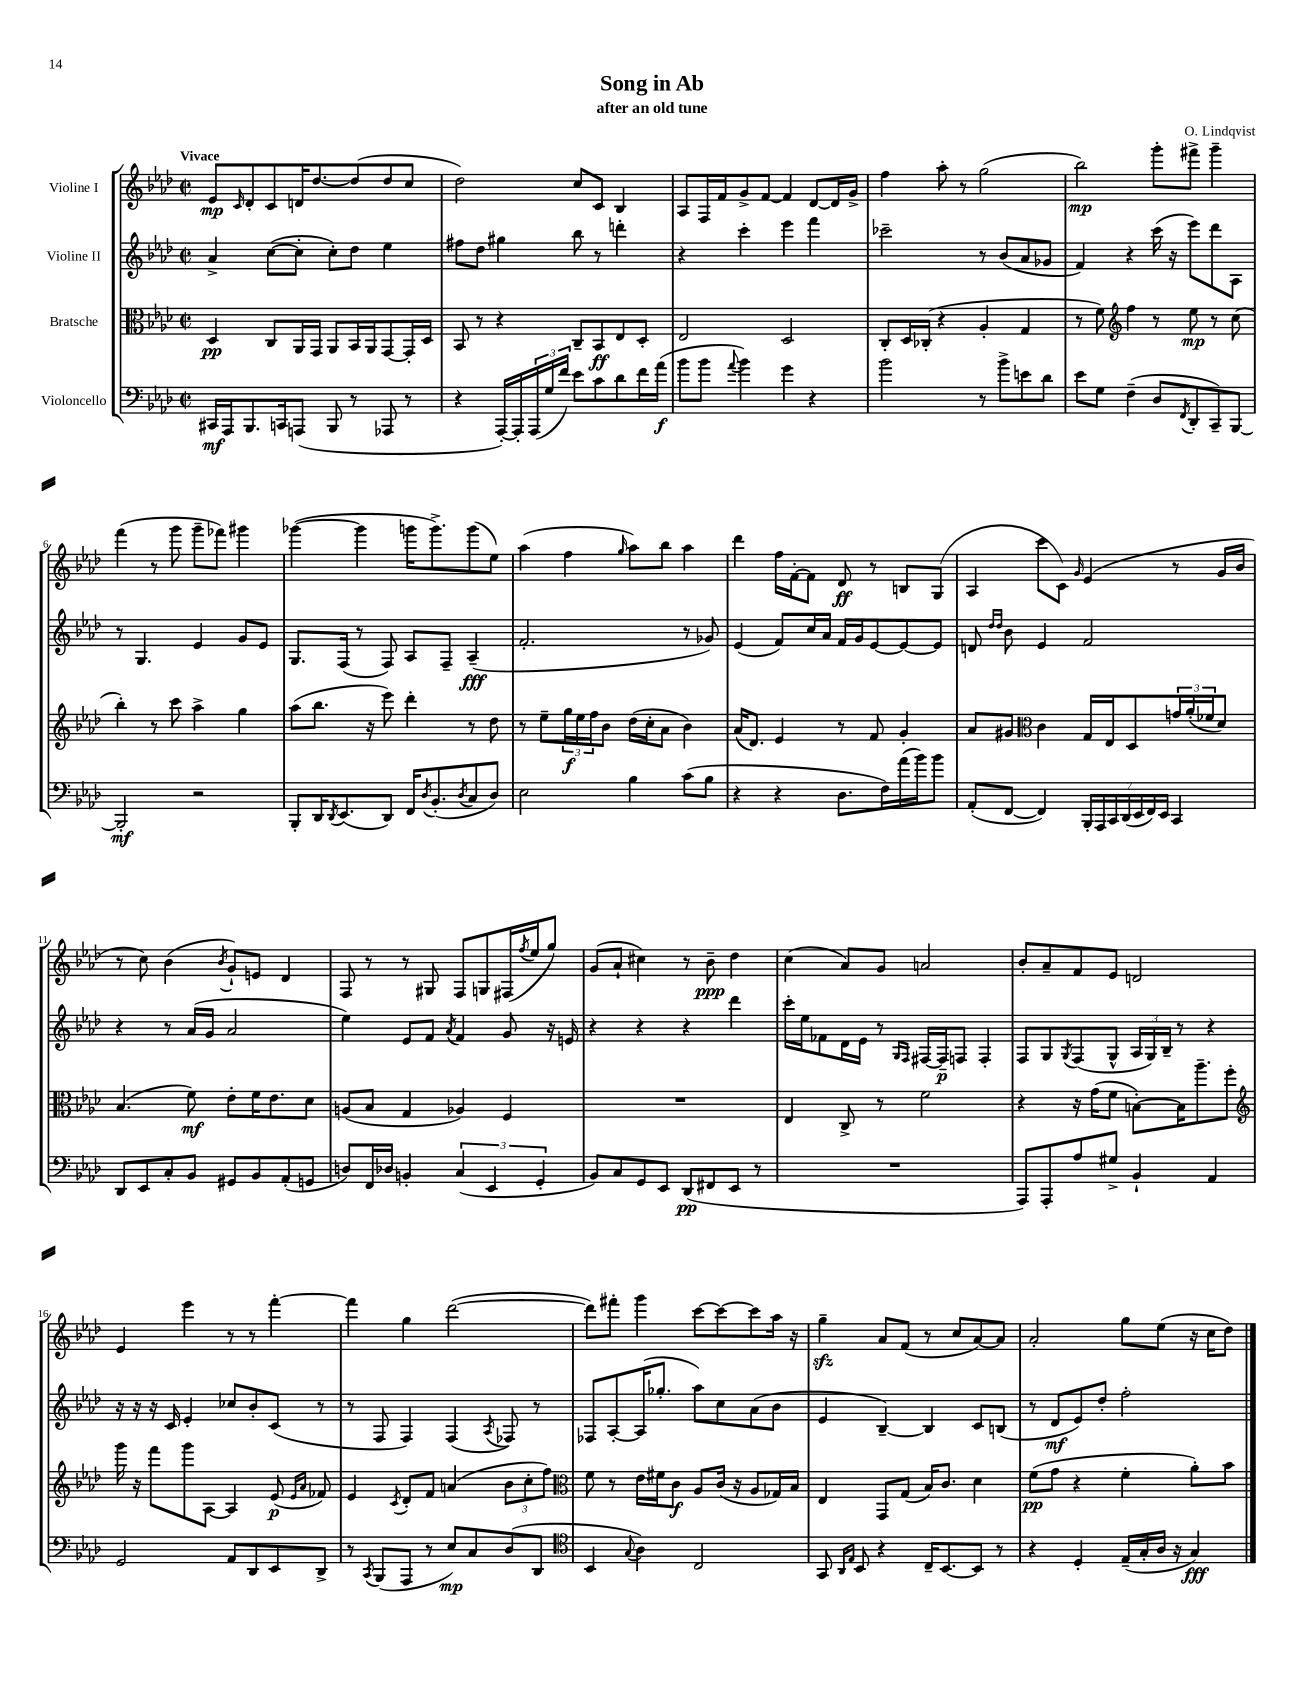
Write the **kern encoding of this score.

**kern	**kern	**kern	**kern
*staff4	*staff3	*staff2	*staff1
*clefF4	*clefC3	*clefG2	*clefG2
*k[b-e-a-d-]	*k[b-e-a-d-]	*k[b-e-a-d-]	*k[b-e-a-d-]
*M2/2	*M2/2	*M2/2	*M2/2
*met(c|)	*met(c|)	*met(c|)	*met(c|)
16CC#	4D-	4a-^	8e-
16AAA-	.	.	.
.	.	.	16qqc
8.BBB-	.	.	8d-'
.	8C	([8cc	8c
16CC	.	.	.
(8AAA	16AA-	8cc']	16d
.	16GG	.	[8.dd-
8BBB-	8AA-	8cc')	.
8r	16BB-	8dd-	(8dd-]
.	16AA-	.	.
8AAA-	[8GG	4ee-	8dd-
8r	16GG']	.	8cc
.	16D-	.	.
=	=	=	=
4r	8BB-	8ff#	2dd-)
.	8r	8dd-	.
[16AAA-')	4r	4gg#	.
16AAA-']	.	.	.
(24AAA-	.	.	.
24G	.	.	.
24f)	.	.	.
8e-	8C~	8bb-	8cc
8c	8BB-	8r	8c
8d-	8E-	4ddd'	4B-
16f	8D-'	.	.
(16a-	.	.	.
=	=	=	=
8b-	2E-	4r	8A-
8b-	.	.	16F
.	.	.	16f
8qqa-	.	.	.
4b-)	.	4ccc'	8g^
.	.	.	[8f
4g	2D-	4eee-	4f]
4r	.	4fff	[8d-
.	.	.	16d-]
.	.	.	16g^
=	=	=	=
2b-	8C'	2ccc-~	4ff
.	16D-	.	.
.	(16C-'	.	.
.	4r	.	8aa-'
.	.	.	8r
8r	4A-'	8r	(2gg
8b-^	.	(8b-	.
8e	4G	8a-	.
8d-	.	8g-	.
=	=	=	=
8e-	8r	4f)	2bb-)
8G	8f)	.	.
*	*clefG2	*	*
(4F~	4ff	4r	.
8D-	8r	(16ccc	8ggg'
.	.	16r	.
8qFF	.	.	.
8DD-'	8ee-	8eee-)	8fff#^
8CC~)	8r	8ddd-	4ggg~
[8BBB-	(8cc	8A-	.
=	=	=	=
2BBB-']	4bb-')	8r	(4fff
.	.	4.G	.
.	8r	.	8r
.	8ccc	.	8ggg
2r	4aa-^	4e-	8ggg~
.	.	.	8fff-)
.	4gg	8g	4ggg#
.	.	8e-	.
=	=	=	=
8BBB-'	(8aa-	8.G	([4ggg-
16DD-	8.bb-	.	.
8qDD-	.	.	.
(8.EE-	.	(16F	.
.	.	8r	4ggg-]
.	16r	.	.
8DD-)	8eee-)	8F)	.
16FF	4ddd-'	8A-	16ggg
8qD-	.	.	.
(8.BB-'	.	.	8.ggg^)
.	.	8F~	.
8qD-	.	.	.
8C	8r	(4A-~	(8ggg
8D-)	8dd-	.	8ee-)
=	=	=	=
2E-	8r	2.f'	(4aa-
.	8ee-~	.	.
.	24gg	.	4ff
.	24ee-	.	.
.	24ff	.	.
.	8b-	.	.
.	.	.	16qqgg
4B-	(16dd-	.	8aa-)
.	16cc'	.	.
.	8a-	.	8bb-
(8c	4b-)	8r	4aa-
8B-	.	8g-)	.
=	=	=	=
4r	(16a-	(4e-	4ddd-
.	8.d-)	.	.
4r	4e-	8f)	16ff
.	.	.	[16f'
.	.	16cc	8f]
.	.	16a-	.
8.D-	8r	16f	8d-
.	.	16g	.
.	8f	[8e-	8r
16F)	.	.	.
(16a-	4g'	8e-_	8B
16b-)	.	.	.
8b-	.	8e-]	(8G
=	=	=	=
(8AA-'	8a-	8d	4A-
.	.	16qqdd-	.
.	.	16qqdd-	.
[8FF	8g#	8b-	.
*	*clefC3	*	*
4FF])	4c	4e-	8ccc
.	.	.	8c)
.	.	.	16qqg
28BBB-'	16G	2f	(4e-
28AAA-	.	.	.
.	16E-	.	.
28CC	.	.	.
(28DD-	.	.	.
.	8D-	.	.
28EE-	.	.	.
28FF)	.	.	.
28EE-	.	.	.
4CC	24g	.	8r
.	(24a-'	.	.
.	24f-	.	.
.	8d-)	.	16g
.	.	.	16b-
=	=	=	=
8DD-	(4.B-	4r	8r
8EE-	.	.	8cc)
8C'	.	8r	(4b-
8BB-	8f)	(16a-	.
.	.	16g	.
.	.	.	8qb-
8GG#	8e-'	2a-	8g`)
8BB-	16f	.	8e
.	8.e-	.	.
(8AA-'	.	.	4d-
8GG	8d-	.	.
=	=	=	=
8D)	(8A	4ee-)	8F
16FF	8B-	.	8r
16D-	.	.	.
4BB'	4G	8e-	8r
.	.	8f	8G#
.	.	8qa-	.
(6C	4A-)	4f	8F
.	.	.	8G
6EE-	.	.	.
.	4F	8g	(16F#
.	.	.	8qff
.	.	.	16ee-
6GG'	.	.	.
.	.	16r	8gg)
.	.	16e	.
=	=	=	=
8BB-)	1r	4r	(8g
8C	.	.	8a-`
8GG	.	4r	4cc#)
8EE-	.	.	.
(8DD-	.	4r	8r
8FF#	.	.	8b-~
8EE-	.	4ddd-	4dd-
8r	.	.	.
=	=	=	=
1r	4E-	16ccc'	(4cc
.	.	16ee-	.
.	.	8f-	.
.	8C^	16d-	8a-)
.	.	16e-	.
.	8r	8r	8g
.	.	16qqG	.
.	.	16qqF	.
.	2f	[16F#	2a
.	.	16F#~]	.
.	.	8F	.
.	.	4F'	.
=	=	=	=
8AAA-)	4r	8F	8b-'
8AAA-'	.	8G	8a-~
.	.	8qG	.
8A-	16r	(8F	8f
.	(16g	.	.
8G#^	8f	8G^^	8e-
4BB-`	[8B')	24A-	2d
.	.	24G)	.
.	.	24B-~	.
.	16B]	8r	.
.	8.aa-~	.	.
4AA-	.	4r	.
.	8ff'	.	.
=	=	=	=
*	*clefG2	*	*
2GG	16ggg	16r	4e-
.	16r	16r	.
.	8fff	16r	.
.	.	16c	.
.	8ggg	4e-'	4eee-
.	[8A-	.	.
8AA-	4A-]	8cc-	8r
8DD-	.	8b-'	8r
8EE-	(8e-	(8c	[4fff'
.	16qqe-	.	.
.	16qqa-	.	.
8DD-^	8f-)	8r	.
=	=	=	=
8r	4e-	8r	4fff]
8qCC	.	.	.
(8BBB-	.	8F	.
.	8qc	.	.
8AAA-	8d-'	4F)	4gg
8r	8f	.	.
8E-)	(4a	(4F	([2ddd-
8C	.	.	.
.	.	8qA-	.
(8D-	12b-	8F-)	.
.	12cc'	.	.
8DD-	.	8r	.
.	12ff)	.	.
=	=	=	=
*clefC4	*clefC3	*	*
4BB-	8f	8F-	8ddd-])
.	8r	[8A-'	8fff#'
8qqG	.	.	.
4A-)	16e-	(16A-]	4ggg
.	16f#	8.gg-'	.
.	8c	.	.
2C	8A-	8aa-)	[8ccc
.	(16c	8cc	8ccc_
.	16r	.	.
.	8A-	(8a-	8ccc]
.	16G-)	8b-	16aa-
.	16B-	.	16r
=	=	=	=
8GG	4E-	4e-	4gg~
16qqAA-	.	.	.
16qqE-	.	.	.
8BB-	.	.	.
4r	8GG	[4B-~)	8a-
.	(8G	.	(8f
16C~	16B-)	4B-]	8r
[8.BB-	8.c	.	.
.	.	.	8cc
8BB-]	4d-	8c	[8a-)
8r	.	(8B	8a-]
=	=	=	=
4r	(8f	8r	2a-'
.	8g	8d-	.
4D-'	4r	8e-)	.
.	.	8dd-'	.
(16E-~	4f'	2ff'	8gg
16G'	.	.	.
16A-	.	.	(8ee-
16r	.	.	.
4G)	8a-')	.	16r
.	.	.	16cc
.	8b-	.	8dd-)
==	==	==	==
*-	*-	*-	*-
